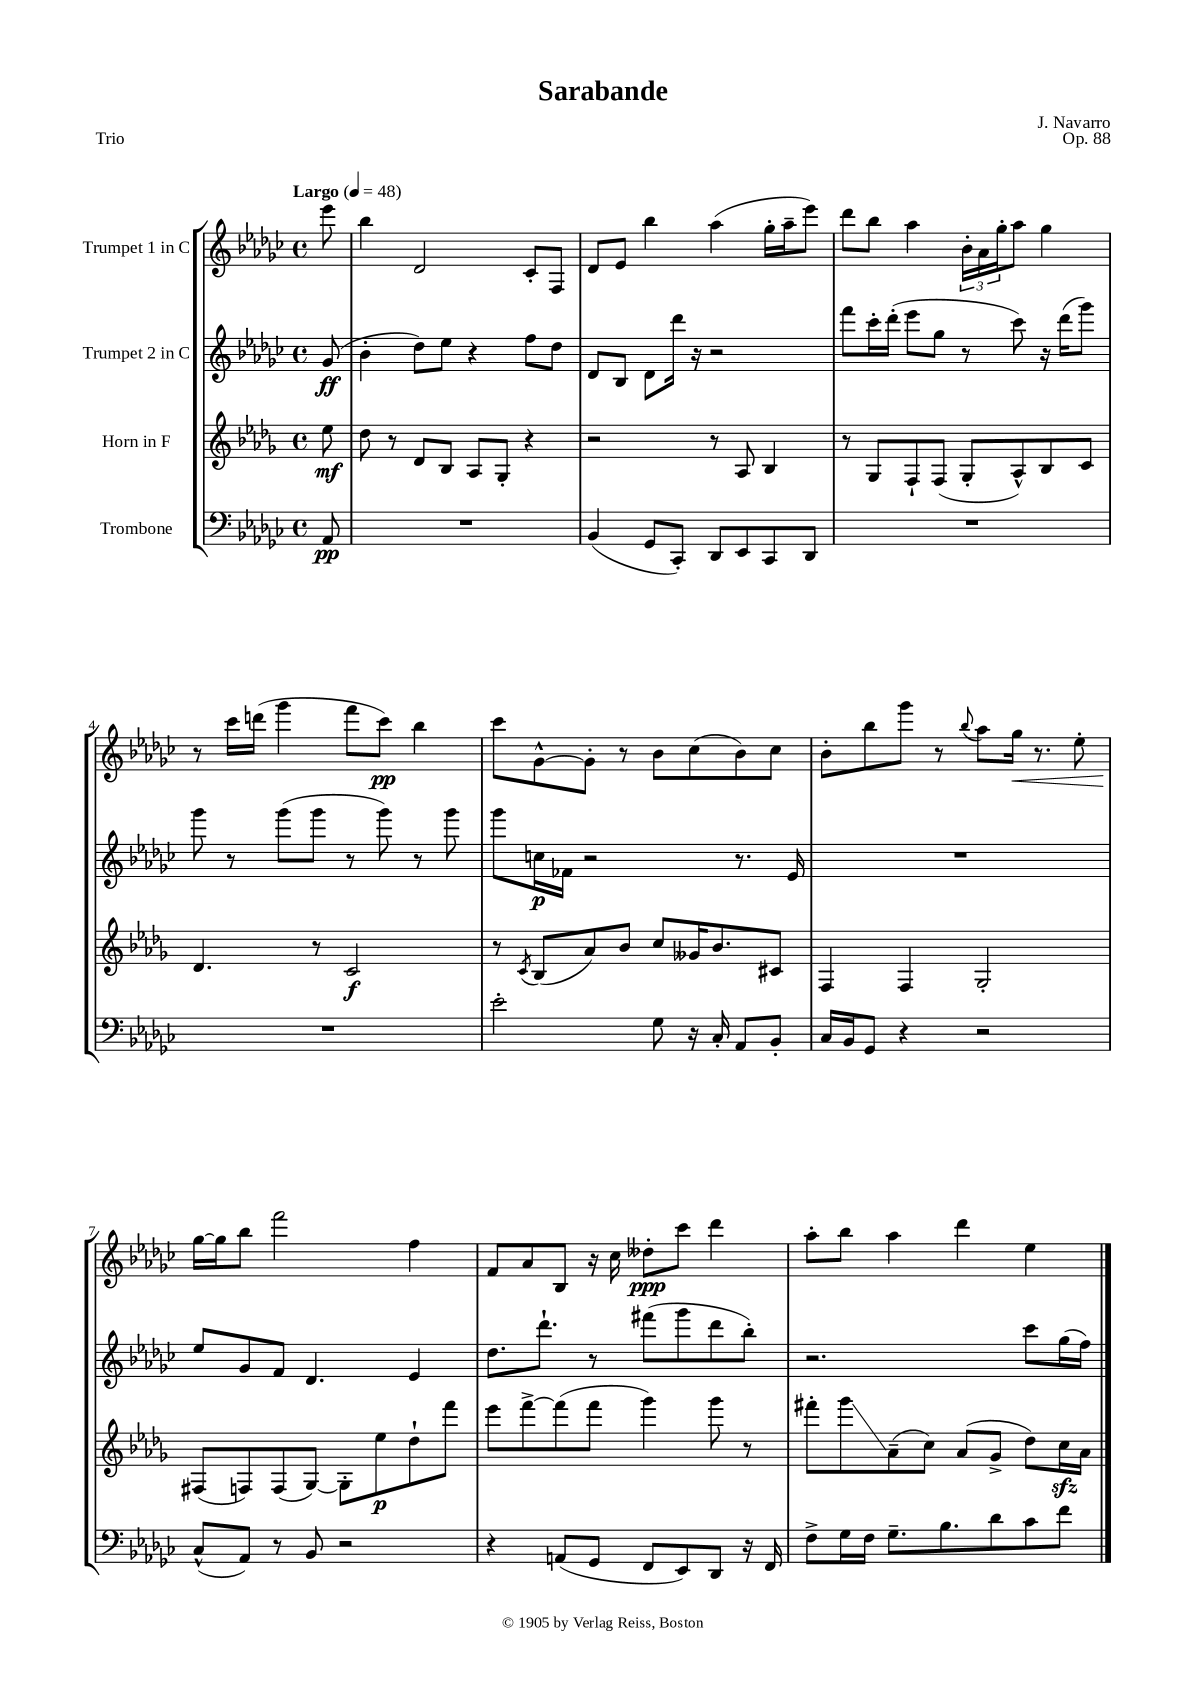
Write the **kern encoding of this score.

**kern	**kern	**kern	**kern
*staff4	*staff3	*staff2	*staff1
*clefF4	*clefG2	*clefG2	*clefG2
*k[b-e-a-d-g-c-]	*k[b-e-a-d-g-]	*k[b-e-a-d-g-c-]	*k[b-e-a-d-g-c-]
*M4/4	*M4/4	*M4/4	*M4/4
*met(c)	*met(c)	*met(c)	*met(c)
*MM48	*MM48	*MM48	*MM48
8AA-	8ee-	(8g-	8eee-
=	=	=	=
1r	8dd-	4b-'	4bb-
.	8r	.	.
.	8d-	8dd-)	2d-
.	8B-	8ee-	.
.	8A-	4r	.
.	8G-'	.	.
.	4r	8ff	8c-'
.	.	8dd-	8F
=	=	=	=
(4BB-	2r	8d-	8d-
.	.	8B-	8e-
8GG-	.	8d-	4bb-
8CC-')	.	16ddd-	.
.	.	16r	.
8DD-	8r	2r	(4aa-
8EE-	8A-	.	.
8CC-	4B-	.	16gg-'
.	.	.	16aa-~
8DD-	.	.	8eee-)
=	=	=	=
1r	8r	8fff	8ddd-
.	8G-	16ccc-'	8bb-
.	.	(16ddd-'	.
.	8F`	8eee-	4aa-
.	(8F	8gg-	.
.	8G-'	8r	24b-'
.	.	.	24a-
.	.	.	24gg-'
.	8A-^^)	8ccc-)	8aa-
.	8B-	16r	4gg-
.	.	(16ddd-	.
.	8c	8ggg-)	.
=	=	=	=
1r	4.d-	8ggg-	8r
.	.	8r	16ccc-
.	.	.	(16ddd
.	.	(8ggg-	4ggg-
.	8r	8ggg-	.
.	2c	8r	8fff
.	.	8ggg-)	8ccc-)
.	.	8r	4bb-
.	.	8ggg-	.
=	=	=	=
2e-'	8r	8ggg-	8ccc-
.	8qc	.	.
.	(8B-	16cc	[8g-^^
.	.	16f-	.
.	8a-)	2r	8g-']
.	8b-	.	8r
8G-	8cc	.	8b-
16r	16g--	.	(8cc-
16C-'	8.b-	.	.
8AA-	.	8.r	8b-)
8BB-'	8c#	.	8cc-
.	.	16e-	.
=	=	=	=
16C-	4F	1r	8b-'
16BB-	.	.	.
8GG-	.	.	8bb-
4r	4F	.	8ggg-
.	.	.	8r
.	.	.	8qqbb-
2r	2G-'	.	8aa-
.	.	.	16gg-
.	.	.	8.r
.	.	.	8ee-'
=	=	=	=
(8C-^^	(8F#	8ee-	[16gg-
.	.	.	16gg-]
8AA-)	8F)	8g-	8bb-
8r	(8F	8f	2fff
8BB-	[8G-)	4.d-	.
2r	8G-']	.	.
.	8ee-	.	.
.	8dd-`	4e-	4ff
.	8fff	.	.
=	=	=	=
4r	8eee-	8.dd-	8f
.	[8fff^	.	8a-
.	.	8.ddd-`	.
(8AA	(8fff]	.	8B-
8GG-	8fff	8r	16r
.	.	.	16cc-
8FF	4ggg-)	(8fff#	8dd--'
8EE-)	.	8ggg-	8ccc-
8DD-	8ggg-	8ddd-	4ddd-
16r	8r	8bb-')	.
16FF	.	.	.
=	=	=	=
8F^	8fff#'	2.r	8aa-'
16G-	8ggg-	.	8bb-
16F	.	.	.
8.G-~	(8a-~	.	4aa-
.	8cc)	.	.
8.B-	.	.	.
.	(8a-	.	4ddd-
8d-	8g-^	.	.
8c-	8dd-)	8ccc-	4ee-
8f	16cc	(16gg-	.
.	16a-	16ff)	.
==	==	==	==
*-	*-	*-	*-
